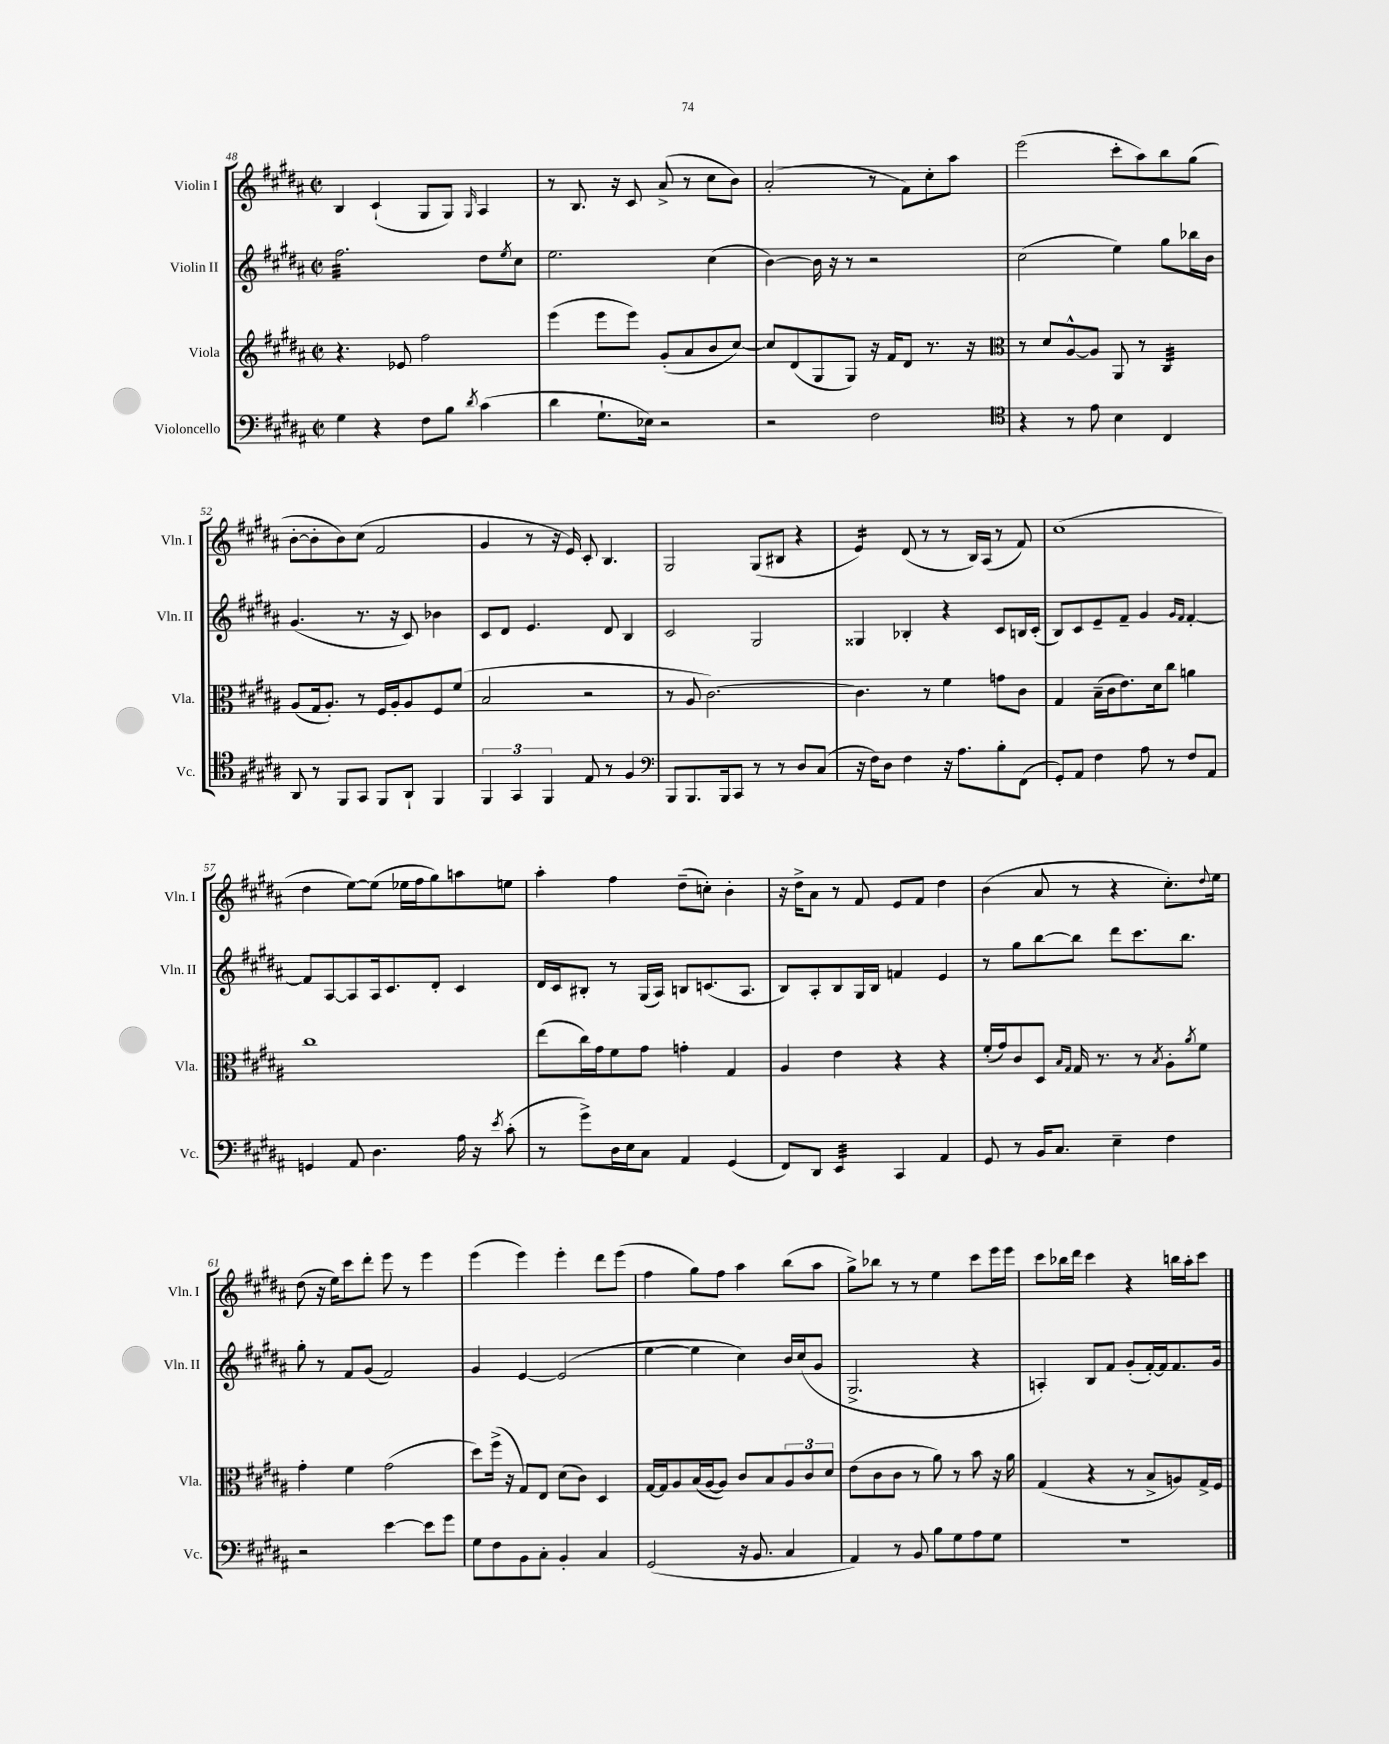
<<
\new StaffGroup <<
\new Staff = "s0" \with { instrumentName = "Violin I" shortInstrumentName = "Vln. I" } {
    \clef treble \key b \major \defaultTimeSignature \time 2/2
    b4 cis'4-!( gis8 gis8) \grace { gis16 } ais4 |
    r8 b8. r16 cis'8 ais'8->( r8 cis''8 b'8) |
    ais'2-.( r8 fis'8) cis''8-. ais''8 |
    e'''2( cis'''8-. ais''8) b''8 gis''8( |
    b'8~-. b'8-. b'8) cis''8( fis'2 |
    gis'4 r8 r16 e'16) cis'8-. b4. |
    gis2 gis8( bis8 r4 |
    e'4:16) dis'8( r8 r8 b16) ais16( r8 fis'8) |
    cis''1( |
    dis''4 e''8~) e''8( ees''16 fis''16 gis''8) a''8 e''8 |
    ais''4-. fis''4 dis''8--( c''8-.) b'4-. |
    r16 dis''16-> ais'8 r8 fis'8 e'8 fis'8 dis''4 |
    b'4( ais'8 r8 r4 cis''8.-.) \appoggiatura { dis''8 } e''16 |
    dis''8( r16 e''16) cis'''8 dis'''8-. e'''8 r8 e'''4 |
    e'''4( e'''4) e'''4-. dis'''8 e'''8( |
    fis''4 gis''8) fis''8 ais''4 b''8( ais''8 |
    gis''8->) bes''8 r8 r8 e''4 cis'''8 e'''16 e'''16 |
    cis'''8 bes''16 dis'''16 cis'''4 r4 b''16 ais''16-. cis'''8 \bar "|." |
}
\new Staff = "s1" \with { instrumentName = "Violin II" shortInstrumentName = "Vln. II" } {
    \clef treble \key b \major \defaultTimeSignature \time 2/2
    fis''2.:32 dis''8 \acciaccatura { e''8 } cis''8 |
    e''2. cis''4( |
    b'4~) b'16 r16 r8 r2 |
    cis''2( e''4) gis''8 bes''16 b'16 |
    gis'4.( r8. r16 cis'8) bes'4 |
    cis'8 dis'8 e'4. dis'8 b4 |
    cis'2 gis2 |
    gisis4 bes4-. r4 cis'8 b16 cis'16-.( |
    b8) cis'8 e'8-- fis'8-- gis'4 \grace { gis'16 fis'16 } fis'4~-. |
    fis'8 ais8~ ais8 ais16 cis'8. dis'8-. cis'4 |
    dis'16 cis'16 bis8-. r8 gis16( ais16) b8 c'8.( ais8. |
    b8) ais8-. b8 gis16 b16 f'4 e'4 |
    r8 gis''8 b''8~ b''8 dis'''8 cis'''8. b''8. |
    gis''8-. r8 fis'8 gis'8( fis'2) |
    gis'4 e'4~ e'2( |
    e''4~ e''4 cis''4) b'16 cis''16( gis'8 |
    gis2.-> r4 |
    a4-.) b8 fis'8 gis'8-.( fis'16~-.) fis'16 fis'8. gis'16 \bar "|." |
}
\new Staff = "s2" \with { instrumentName = "Viola" shortInstrumentName = "Vla." } {
    \clef treble \key b \major \defaultTimeSignature \time 2/2
    r4. ees'8 fis''2 |
    e'''4( e'''8 e'''8) gis'8-.( ais'8 b'8 cis''8~) |
    cis''8 dis'8( gis8 gis8) r16 fis'16 dis'8 r8. r16 |
    \clef alto r8 dis'8 ais8~-^ ais8 ais,8 r8 cis4:32 |
    ais8( gis16 ais8.-.) r8 fis16 ais16-. ais8 fis8 fis'8( |
    b2 r2 |
    r8 ais8 cis'2.~) |
    cis'4. r8 fis'4 g'8 cis'8 |
    gis4 b16--( cis'16 e'8.) dis'16 cis''8 a'4 |
    cis''1 |
    e''8( cis''16) gis'16 fis'8 gis'8 g'4-. gis4 |
    ais4 e'4 r4 r4 |
    fis'16-.( gis'16) cis'8 dis8 \grace { b16 gis16 } gis16 r8. r8 \acciaccatura { b8 } ais8-. \acciaccatura { ais'8 } fis'8 |
    gis'4-. fis'4 gis'2( |
    dis''8) fis''16->( r16 gis8) e8 dis'8( cis'8) dis4 |
    gis16~ gis16 ais8 b16( ais16~ ais8) cis'8 b8 \tuplet 3/2 { ais8 cis'8 dis'8 } |
    e'8( cis'8 cis'8 r8 ais'8) r8 b'8 r16 ais'16 |
    gis4( r4 r8 b8-> a8) gis16-> fis16 \bar "|." |
}
\new Staff = "s3" \with { instrumentName = "Violoncello" shortInstrumentName = "Vc." } {
    \clef bass \key b \major \defaultTimeSignature \time 2/2
    gis4 r4 fis8 b8 \acciaccatura { dis'8 } cis'4( |
    dis'4 gis8.-! ees16) r2 |
    r2 fis2 |
    \clef tenor r4 r8 e'8 b4 cis4 |
    ais,8 r8 fis,8 gis,8 fis,8 ais,8-! fis,4 |
    \tuplet 3/2 { fis,4 gis,4 fis,4 } e8 r8 fis4 |
    \clef bass b,,8 b,,8. b,,16 cis,8 r8 r8 dis8 cis8( |
    r16 fis16) dis8 fis4 r16 ais8. b8-. fis,8( |
    gis,8-.) ais,8 fis4 ais8 r8 fis8 ais,8 |
    g,4 ais,8 dis4. ais16 r16 \acciaccatura { e'8 } cis'8-.( |
    r8 gis'8->) dis16 e16 cis8 ais,4 gis,4( |
    fis,8) dis,8 e,4:32 cis,4 ais,4 |
    gis,8 r8 b,16 cis8. e4-- fis4 |
    r2 e'4~ e'8 gis'8 |
    gis8 fis8 b,8 cis8-. b,4-. cis4 |
    gis,2( r16 b,8. cis4 |
    ais,4) r8 b,8 b8 gis8 ais8 gis8 |
    R1 \bar "|." |
}
>>
>>
\layout { \context { \Score currentBarNumber = #48 } }
